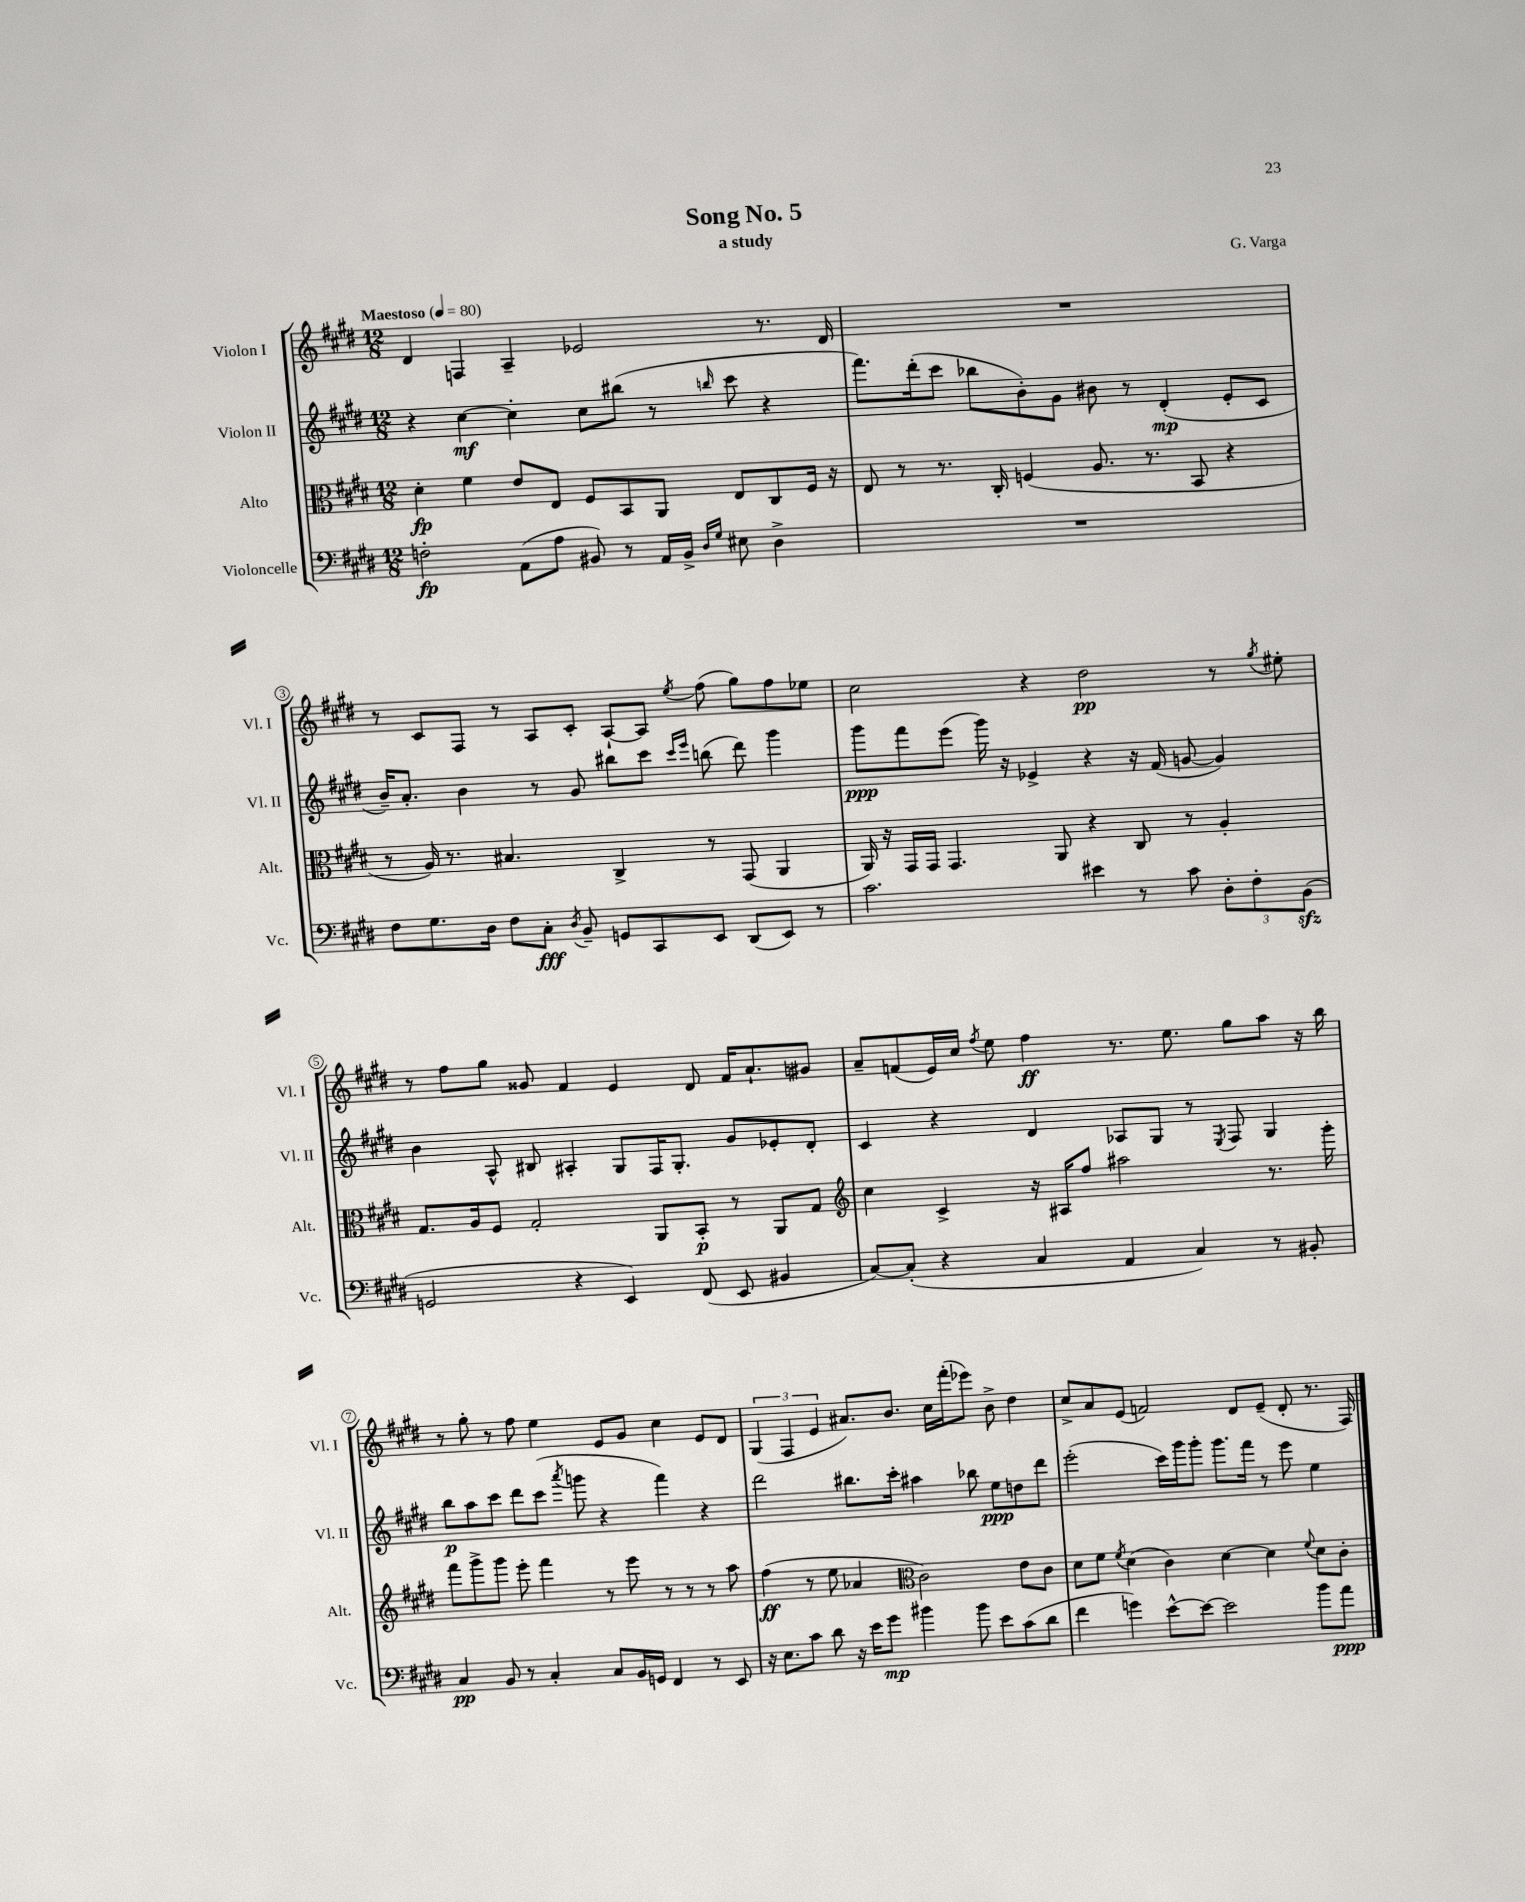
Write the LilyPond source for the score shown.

\header { title = "Song No. 5" composer = "G. Varga" subtitle = "a study" }
<<
\new StaffGroup <<
\new Staff = "s0" \with { instrumentName = "Violon I" shortInstrumentName = "Vl. I" } {
    \clef treble \key e \major \numericTimeSignature \time 12/8 \tempo "Maestoso" 4 = 80
    \autoBeamOff dis'4 f4 a4-- ees'2 r8. dis'16 |
    R1. |
    r8 cis'8[ fis8] r8 a8[ cis'8]-. a8[~-! a8] \acciaccatura { e''8 } fis''8( gis''8[) fis''8 ees''8] |
    cis''2 r4 dis''2\pp r8 \acciaccatura { gis''8 } eis''8-. |
    r8 fis''8[ gis''8] gisis'8 fis'4 e'4 dis'8 fis'16[ a'8.-! gis'8] |
    a'8[-- f'8( e'16) cis''16] \acciaccatura { fis''8 } e''8 fis''4\ff r8. e''8. gis''8[ a''8] r16 b''16 |
    r8 gis''8-. r8 fis''8 e''4 e'8[ gis'8] cis''4 e'8[ dis'8] |
    \tuplet 3/2 { gis4( fis4 e'4 } ais'8.[) b'8.] cis''16[ fis'''16-.( ees'''8]) b'8-> dis''4 |
    cis''8[-> a'8 e'8]( f'2) dis'8[ e'8]--( dis'8-. r8. fis16) \bar "|." |
}
\new Staff = "s1" \with { instrumentName = "Violon II" shortInstrumentName = "Vl. II" } {
    \clef treble \key e \major \numericTimeSignature \time 12/8
    \autoBeamOff r4 cis''4~\mf cis''4-. cis''8[ bis''8]( r8 \grace { b''16 } cis'''8 r4 |
    fis'''8.[) dis'''16-.( cis'''8] bes''8[ b'8-.) gis'8] bis'8 r8 dis'4-.\mp( e'8[-. cis'8] |
    b'16[--) a'8.]-. b'4 r8 gis'8 bis''8[ cis'''8] \grace { cis'''16[ e'''16] } b''8( dis'''8) gis'''4 |
    gis'''8[\ppp fis'''8 e'''8]( gis'''16) r16 ees'4-> r4 r16 fis'16( g'8~ g'4) |
    b'4 a8-^ bis8 ais4-. gis8[ fis16 gis8.]-. gis'8[ ees'8-. dis'8]-. |
    cis'4 r4 dis'4 aes8[ gis8] r8 \acciaccatura { e8 } fis8 gis4 |
    b''8[\p a''8 cis'''8] dis'''8[ cis'''8]( \acciaccatura { a'''8 } g'''8 r4 fis'''4) r4 |
    dis'''2 bis''8.[ cis'''16]-. ais''4 bes''8 e''8[\ppp d''8 dis'''8] |
    e'''2-.( cis'''16[) gis'''16 gis'''8]-. gis'''8.[ fis'''16] r8 e'''8 e''4 \bar "|." |
}
\new Staff = "s2" \with { instrumentName = "Alto" shortInstrumentName = "Alt." } {
    \clef alto \key e \major \numericTimeSignature \time 12/8
    \autoBeamOff dis'4-.\fp fis'4 e'8[ e8] fis8[ b,8 a,8] e8[ cis8 fis16] r16 |
    e8 r8 r8. cis16-. f4( a8. r8. b,8 r4 |
    r8 a16) r8. bis4. cis4-> r8 gis,8( a,4 |
    a,16) r16 gis,16[ gis,16] gis,4. a,8 r4 cis8 r8 a4-. |
    gis8.[ a16 fis8] gis2-. a,8[ b,8]-.\p r8 a,8[ gis8] |
    \clef treble cis''4 cis'4-> r16 ais16[ fis''8] ais''2 r8. gis'''16-. |
    fis'''8[ gis'''8-> gis'''8] e'''8-. fis'''4 r8 e'''8 r8 r8 r8 a''8 |
    fis''4\ff( r8 e''8 aes'4 \clef alto cis'2) e'8[ cis'8] |
    dis'8[ fis'8] \acciaccatura { fis'8 } dis'4( cis'4) dis'4~ dis'4 \appoggiatura { fis'8 } dis'8[ cis'8]-. \bar "|." |
}
\new Staff = "s3" \with { instrumentName = "Violoncelle" shortInstrumentName = "Vc." } {
    \clef bass \key e \major \numericTimeSignature \time 12/8
    \autoBeamOff f2-.\fp a,8[( a8] bis,8) r8 a,16[ bis,16]-> \grace { dis16[ gis16] } eis8 dis4-> |
    R1. |
    fis8[ gis8. dis16] fis8[ cis8]-.\fff \acciaccatura { dis8 } b,8-- g,8[ cis,8 e,8] dis,8[( e,8]) r8 |
    cis'2. eis'4 r8 cis'8 \tuplet 3/2 { dis8[-. fis8-. b,8]\sfz( } |
    g,2 r4 e,4) fis,8( e,8 bis,4 |
    cis8[~) cis8]-.( r4 cis4 a,4 cis4) r8 bis,8-. |
    cis4\pp b,8 r8 cis4-. cis8[ b,16 g,16] fis,4 r8 e,8 |
    r16 e8.[ cis'8] dis'8 r16 e'16[ gis'8]\mp bis'4 bis'8 e'8[ cis'8( dis'8] |
    fis'4 g'4) e'8[~-^ e'8]~ e'2 b'8[ a'8]\ppp \bar "|." |
}
>>
>>
\layout { \context { \Score \override BarNumber.stencil = #(make-stencil-circler 0.1 0.3 ly:text-interface::print) } }
